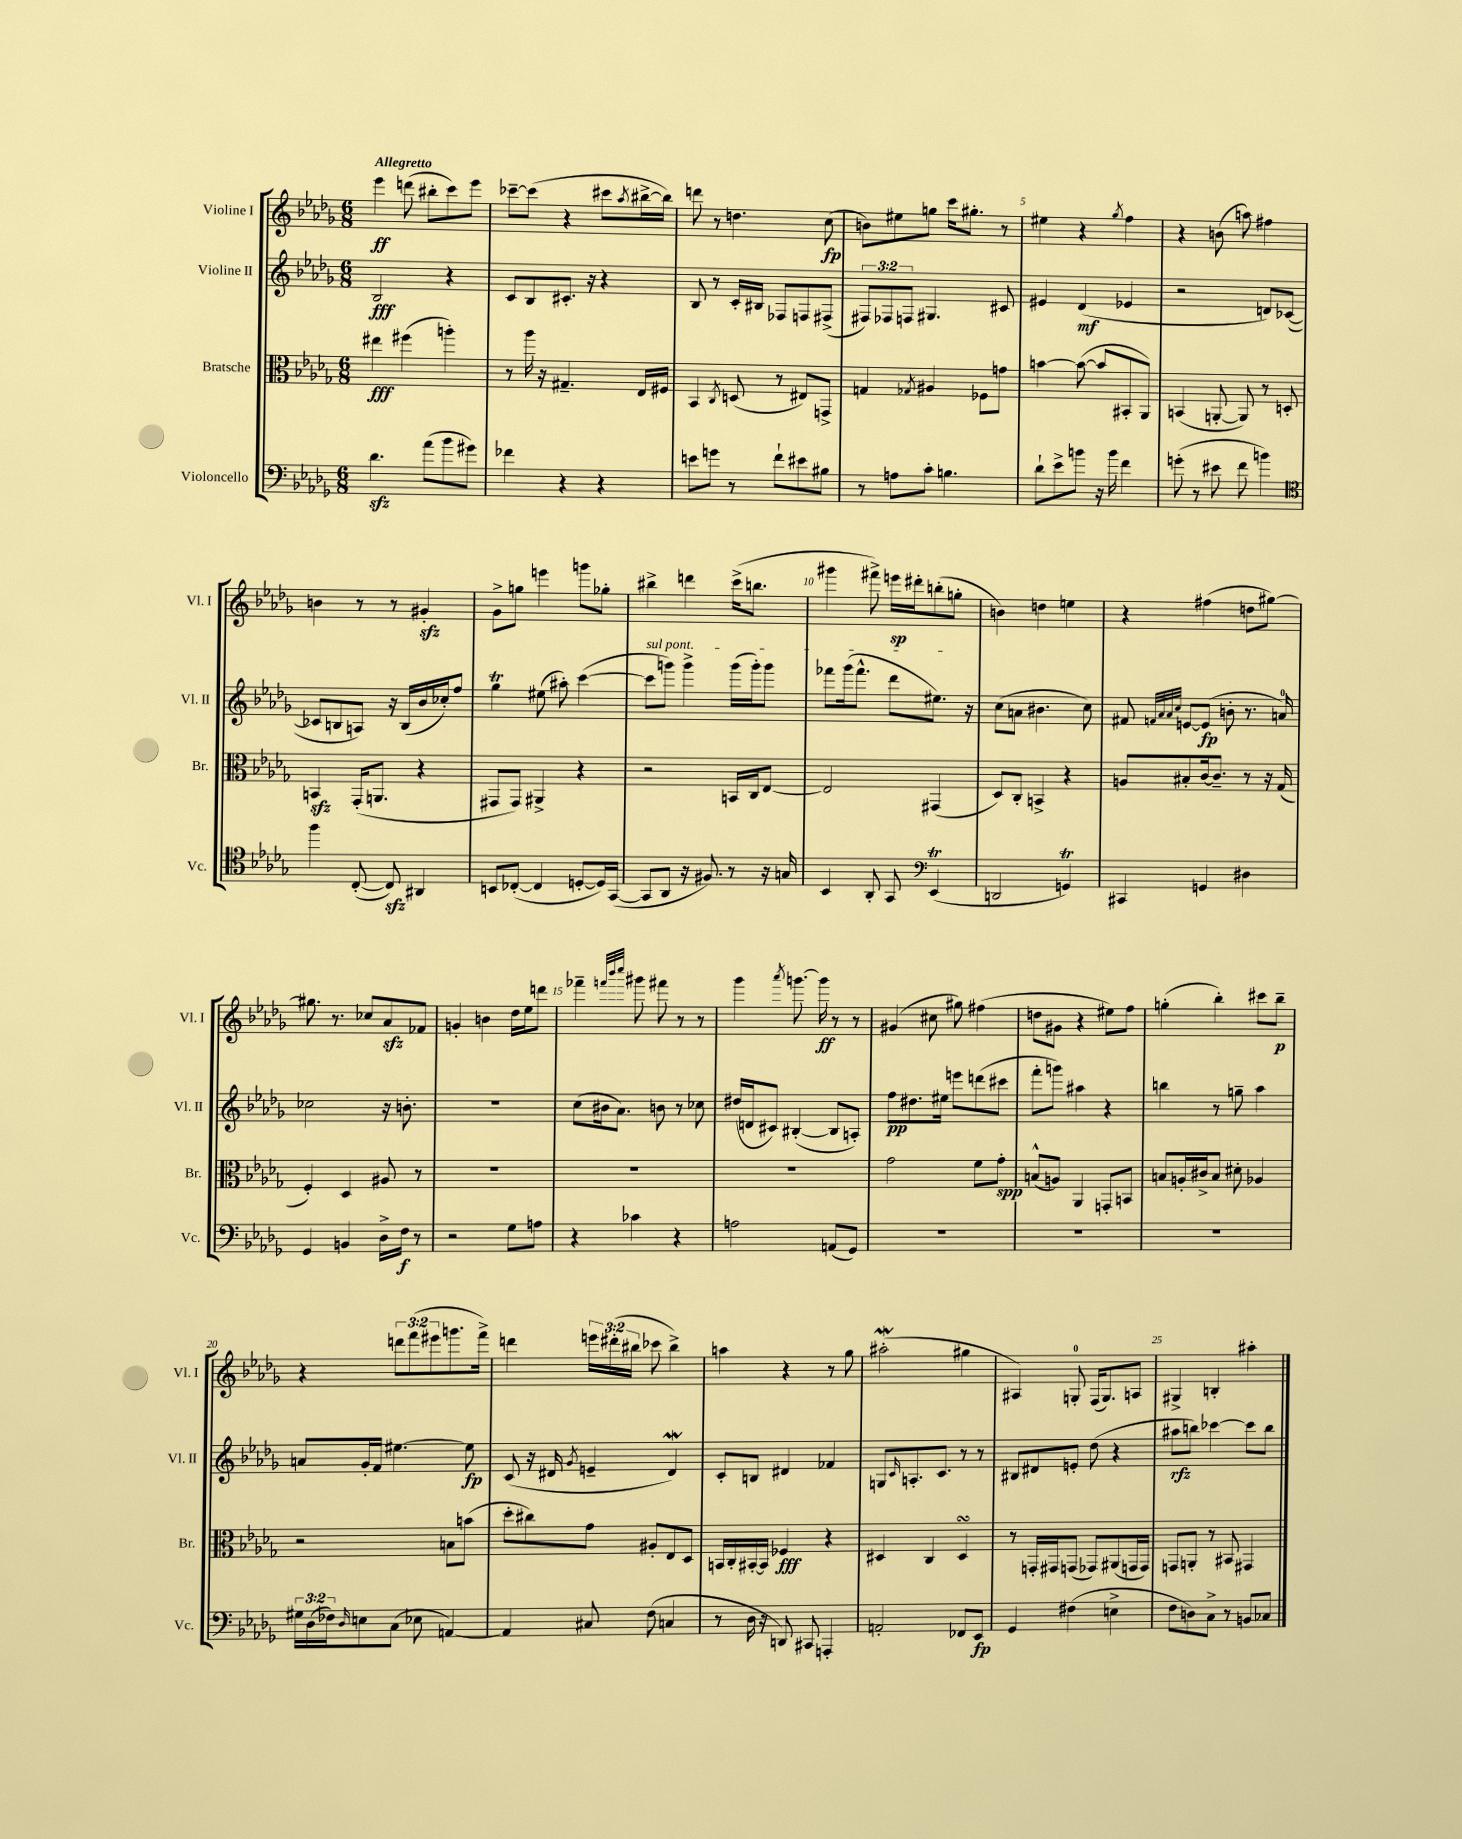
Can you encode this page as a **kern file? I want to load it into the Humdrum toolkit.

**kern	**dynam	**kern	**dynam	**kern	**dynam	**kern	**dynam
*part4	*part4	*part3	*part3	*part2	*part2	*part1	*part1
*staff4	*staff4	*staff3	*staff3	*staff2	*staff2	*staff1	*staff1
*I"Violoncello	*	*I"Bratsche	*	*I"Violine II	*	*I"Violine I	*
*I'Vc.	*	*I'Br.	*	*I'Vl. II	*	*I'Vl. I	*
*clefF4	*	*clefC3	*	*clefG2	*	*clefG2	*
*k[b-e-a-d-g-]	*	*k[b-e-a-d-g-]	*	*k[b-e-a-d-g-]	*	*k[b-e-a-d-g-]	*
*M6/8	*	*M6/8	*	*M6/8	*	*M6/8	*
=1	=1	=1	=1	=1	=1	=1	=1
!	!	!	!	!	!	!LO:TX:a:B:t=Allegretto	!
4.d-zz\	.	4ee#X\	fff	2B-/	fff	4eee-\	ff
.	.	(4ff#X\	.	.	.	(8dddn\	.
(8a-\L	.	.	.	.	.	8bb#X'\L	.
8b-\	.	4aan'\)	.	4r	.	8ccc\)	.
8g#X\J)	.	.	.	.	.	8eee-\J	.
=2	=2	=2	=2	=2	=2	=2	=2
4f-X\	.	8r	.	8c/L	.	[8ccc-X~\L	.
.	.	16aa-\	.	8B-/	.	(8ccc-\J]	.
.	.	16r	.	.	.	.	.
4r	.	4.G#X~/	.	8.c#X'/J	.	4r	.
.	.	.	.	16r	.	.	.
4r	.	.	.	4r	.	8ccc#X\L	.
.	.	.	.	.	.	8qaa-/	.
.	.	16E-/LL	.	.	.	[16bb#X^\L	.
.	.	16F#X/JJ	.	.	.	16bb#\JJ])	.
=3	=3	=3	=3	=3	=3	=3	=3
8en\L	.	4BB-/	.	8B-/	.	8dddn\	.
8gn\J	.	.	.	8r	.	8r	.
.	.	8qC/	.	.	.	.	.
8r	.	(8Dn/	.	16c'/LL	.	4.ddn\	.
.	.	.	.	16B#X/JJ	.	.	.
8f`\L	.	8r	.	8F-X/L	.	.	.
8e#X\	.	8E#X/L)	.	8Fn/	.	.	.
8B#X\J	.	8GGn^/J	.	(8F#X^/J	.	(8cc\	fp
=4	=4	=4	=4	=4	=4	=4	=4
8r	.	4Gn/	.	12F#X/L)	.	8bn\L)	.
.	.	.	.	12F-X/	.	.	.
8An\L	.	.	.	.	.	8ee#X\	.
.	.	.	.	12Fn/J	.	.	.
.	.	8qG-X/	.	.	.	.	.
8c'\J	.	4A#X/	.	4.G#X/	.	8ggn\J	.
4.Bn\	.	.	.	.	.	16ccc\KL	.
.	.	.	.	.	.	8.gg#X'\J	.
.	.	8F-X\L	.	.	.	.	.
.	.	8gn\J	.	8c#X/	.	8r	.
=5	=5	=5	=5	=5	=5	=5	=5
8d-`\L	.	[4bn\	.	4e#X/	.	4ee#X\	.
8e-^\	.	.	.	.	.	.	.
8bn\J	.	(8b\_	.	(4d-/	mf	4r	.
16r	.	8b/L]	.	.	.	.	.
16b\	.	.	.	.	.	.	.
.	.	.	.	.	.	8qgg-/	.
4f\	.	8BB#X'/	.	4e-X/	.	4ff\	.
.	.	8AA-/J)	.	.	.	.	.
=6	=6	=6	=6	=6	=6	=6	=6
(8gn'\	.	(4BBn/	.	2r	.	4r	.
8r	.	.	.	.	.	.	.
8e#X\	.	[8AAn'/	.	.	.	(8bn\	.
8f\	.	8AA/])	.	.	.	8aan\)	.
4bn\)	.	8r	.	8dn/L)	.	4ff#X\	.
.	.	8Dn'/	.	([8c-X/J	.	.	.
!!LO:LB:g=z
=7	=7	=7	=7	=7	=7	=7	=7
*clefC4	*	*	*	*	*	*	*
4ff\	.	4BBnzz/	.	8c-X/L]	.	4bn\	.
.	.	.	.	8Bn/	.	.	.
([8C'/	.	(16GG-'/KL	.	8An/J)	.	8r	.
.	.	8.AAn/J	.	.	.	.	.
8Czz/])	.	.	.	16r	.	8r	.
.	.	.	.	(16B/LL	.	.	.
4AA#X/	.	4r	.	16b-/	.	4g#Xzz'/	.
.	.	.	.	16cc-X'/J)	.	.	.
.	.	.	.	8ff/J	.	.	.
=8	=8	=8	=8	=8	=8	=8	=8
8BBn/L	.	8GG#X/L	.	4gg-T\	.	8g-^\L	.
([8C-X'/J	.	8GG#/J)	.	.	.	8ggn\J	.
4C-/]	.	4AA#X^/	.	(8ee#X\	.	4eeen\	.
.	.	.	.	8aa#X'\)	.	.	.
[8Dn'/L	.	4r	.	([4ccc\	.	8gggn\L	.
16D/L])	.	.	.	.	.	8gg-X'\J	.
([16GG-/JJ	.	.	.	.	.	.	.
=9	=9	=9	=9	=9	=9	=9	=9
!	!	!	!	!LO:TX:a:i:t=sul pont.	!	!	!
8GG-/L]	.	2r	.	8ccc\L]	.	4bb#X^\	.
8AA-/J	.	.	.	8gggn\J)	.	.	.
16r	.	.	.	4ggg^\	.	4dddn\	.
8.F#X/)	.	.	.	.	.	.	.
8r	.	16BBn/LL	.	(16ggg\LL	.	(16ccc^\KL	.
.	.	16C/J	.	16ggg'\J)	.	8.bbn\J	.
16r	.	[8E-/J	.	8ggg\J	.	.	.
16Gn/	.	.	.	.	.	.	.
=10	=10	=10	=10	=10	=10	=10	=10
4BB-/	.	2E-/]	.	8fff-X\L	.	4ggg#X\	.
.	.	.	.	(16ggg-\k	.	.	.
.	.	.	.	8.fff-^^\J	.	.	.
8AA-'/	.	.	.	.	.	8fff#X^\)	.
8GG-/	.	.	.	8ddd-\L	.	16eeen\LL	sp
.	.	.	.	.	.	16ddd#X'\J	.
*clefF4	*	*	*	*	*	*	*
(4EE-T/	.	(4GG#X/	.	8.ee#X\J)	.	(8bbn'\	.
.	.	.	.	.	.	8ggn'\J	.
.	.	.	.	16r	.	.	.
=11	=11	=11	=11	=11	=11	=11	=11
2DDn/	.	8D-/L)	.	(8cc\L	.	4bn\)	.
.	.	8C'/J	.	8an\J	.	.	.
.	.	4BBn^/	.	4.b#X\	.	4ddn\	.
4GGnt/)	.	4r	.	.	.	4een\	.
.	.	.	.	8cc\)	.	.	.
=12	=12	=12	=12	=12	=12	=12	=12
4CC#X/	.	8An/L	.	8f#X/	.	4r	.
.	.	.	.	32qqfn/LLL	.	.	.
.	.	.	.	32qqa-/	.	.	.
.	.	.	.	32qqa-/	.	.	.
.	.	.	.	32qqcc/JJJ	.	.	.
.	.	8B#X'/	.	[8en/L	.	.	.
4GGn/	.	[16c/k	.	(8e/J]	fp	(4ff#X\	.
.	.	8.c~/J]	.	.	.	.	.
.	.	.	.	8bn'\	.	.	.
4D#X\	.	8r	.	8.r	.	8ddn\L	.
.	.	16r	.	.	.	[8gg#X\J)	.
.	.	(16G-/	.	16an/)	.	.	.
!!LO:LB:g=z
=13	=13	=13	=13	=13	=13	=13	=13
4GG-/	.	4F'/)	.	2cc-X\	.	8.gg#X\]	.
.	.	.	.	.	.	8.r	.
4BBn/	.	4D-/	.	.	.	.	.
.	.	.	.	.	.	8cc-X/L	.
16D-^\LL	.	8A#X/	.	16r	.	8a-zz/	.
16F\JJ	f	.	.	8.bn'\	.	.	.
8r	.	8r	.	.	.	8f-X/J	.
=14	=14	=14	=14	=14	=14	=14	=14
2r	.	2.r	.	2.r	.	4gn'/	.
.	.	.	.	.	.	4bn\	.
8G-\L	.	.	.	.	.	16dd-\LL	.
.	.	.	.	.	.	16ee-\J	.
8An\J	.	.	.	.	.	8dddn\J	.
=15	=15	=15	=15	=15	=15	=15	=15
4r	.	2.r	.	(8cc\L	.	4fff-X~\	.
.	.	.	.	16b#X\k	.	.	.
.	.	.	.	8.a-\J)	.	.	.
.	.	.	.	.	.	32qqfffn/LLL	.
.	.	.	.	.	.	32qqbbb-/	.
.	.	.	.	.	.	32qqcccc/JJJ	.
4c-X\	.	.	.	.	.	8ggg#X\	.
.	.	.	.	8bn\	.	8fff#X\	.
4r	.	.	.	8r	.	8r	.
.	.	.	.	8cc-X\	.	8r	.
=16	=16	=16	=16	=16	=16	=16	=16
2An\	.	2.r	.	(16dd#X/LL	.	4ggg-\	.
.	.	.	.	16dn/J	.	.	.
.	.	.	.	8c#X/J)	.	.	.
.	.	.	.	.	.	8qaaa-/	.
.	.	.	.	([4B#X'/	.	[8.gggn\	.
.	.	.	.	.	.	16ggg\]	ff
(8AAn/L	.	.	.	8B#/L]	.	8r	.
8GG-/J)	.	.	.	8An'/J)	.	8r	.
=17	=17	=17	=17	=17	=17	=17	=17
2.r	.	2g-\	.	8ff\L	pp	(4g#X/	.
.	.	.	.	8.dd#X\	.	.	.
.	.	.	.	.	.	8cc#X\	.
.	.	.	.	16ee#X\Jk	.	.	.
.	.	.	.	8eeen\L	.	8gg#X\)	.
.	.	8f\L	.	(8dddn\	.	(4ff#X\	.
.	.	8g-'\J	spp	8ccc#X\J	.	.	.
=18	=18	=18	=18	=18	=18	=18	=18
2.r	.	(8Bn^^/L	.	8fff'\L	.	8ddn\L	.
.	.	8An/J)	.	8gggn\J)	.	8g#X\J	.
.	.	4AA-/	.	4aa#X\	.	4r	.
.	.	8GGn'/L	.	4r	.	8ee#X\L)	.
.	.	8BBn/J	.	.	.	8ff\J	.
=19	=19	=19	=19	=19	=19	=19	=19
2.r	.	8Bn/L	.	4bbn\	.	(4ggn'\	.
.	.	16An'/L	.	.	.	.	.
.	.	16c#X^/J	.	.	.	.	.
.	.	8B/J	.	8r	.	4bb-'\)	.
.	.	8d#X'\	.	8ggn~\	.	.	.
.	.	4A-X/	.	4aa-\	.	8ccc#X\L	.
.	.	.	.	.	.	8bb-~\J	p
!!LO:LB:g=z
=20	=20	=20	=20	=20	=20	=20	=20
24G#X\LL	.	2r	.	8an/L	.	4r	.
(24D-\	.	.	.	.	.	.	.
24F-X\J)	.	.	.	.	.	.	.
16qqD-/	.	.	.	.	.	.	.
8En\	.	.	.	16g-'/L	.	.	.
.	.	.	.	16f/JJ	.	.	.
(8C\J	.	.	.	[4.ee#X\	.	12dddn\L	.
.	.	.	.	.	.	(12fff\	.
8E-X\	.	.	.	.	.	.	.
.	.	.	.	.	.	12eee#X\	.
[4AAn/)	.	8Bn\L	.	.	.	8.gggn\	.
.	.	(8bn\J	.	8ee#\]	fp	.	.
.	.	.	.	.	.	16fff^\Jk)	.
=21	=21	=21	=21	=21	=21	=21	=21
4AA/]	.	8dd-'\L	.	(8c/	.	4dddn\	.
.	.	8cc#X\)	.	16r	.	.	.
.	.	.	.	16d#X/	.	.	.
.	.	.	.	8qg-/	.	.	.
8C#X/	.	8g-\J	.	4en~/	.	24eeen\LL	.
.	.	.	.	.	.	(24ddd#X'\	.
.	.	.	.	.	.	24bb#X\JJ	.
(8F\	.	8A#X'/L	.	.	.	8ccc-X\	.
4Cn/	.	8E-/	.	4d#W/)	.	4bb#^\)	.
.	.	8D-/J	.	.	.	.	.
=22	=22	=22	=22	=22	=22	=22	=22
8r	.	16BBn/LL	.	8c'/L	.	4aan\	.
.	.	16C'/	.	.	.	.	.
16D-\	.	[16BB#X'/	.	8Bn/J	.	.	.
16r	.	16BB#/JJ]	.	.	.	.	.
8DDn/)	.	4F-X/	fff	4d#X/	.	4r	.
8CC#X/	.	.	.	.	.	.	.
4AAAn'/	.	4r	.	4f-X/	.	8r	.
.	.	.	.	.	.	8gg-\	.
=23	=23	=23	=23	=23	=23	=23	=23
2AAn'/	.	4D#X/	.	8Gn/L	.	(2aa#XW'\	.
.	.	.	.	16qqc/	.	.	.
.	.	.	.	8.An'/	.	.	.
.	.	4C/	.	.	.	.	.
.	.	.	.	8.c/J	.	.	.
8FF-X/L	.	4D#sSsS/	.	8r	.	4gg#X\	.
8EE-/J	fp	.	.	8r	.	.	.
=24	=24	=24	=24	=24	=24	=24	=24
4GG-/	.	8r	.	8B#X/L	.	4A#X/)	.
.	.	16GGn'/LL	.	8d#X/	.	.	.
.	.	16GG#X/J	.	.	.	.	.
(4F#X\	.	(8GGn/J	.	8en'/J	.	8Gn'/	.
.	.	8GG-X/L)	.	(8dd-\	.	(16F/KL	.
.	.	.	.	.	.	8.G/)	.
4En^\	.	(8AA#X/	.	4r	.	.	.
.	.	16GGn/L	.	.	.	8An/J	.
.	.	16GG/JJ)	.	.	.	.	.
=25	=25	=25	=25	=25	=25	=25	=25
8F\L	.	8GGn/L	.	8aa#X\L	rfz	4G#X^/	.
8Dn\)	.	8AAn'/J	.	8bbn\J)	.	.	.
8C^\J	.	8r	.	[4ccc-X\	.	4Bn'/	.
8r	.	8BB#X/	.	.	.	.	.
8BBn/L	.	4GG#X/	.	8ccc-\L]	.	4aa#X'\	.
8C-X/J	.	.	.	8bb\J	.	.	.
==	==	==	==	==	==	==	==
*-	*-	*-	*-	*-	*-	*-	*-
